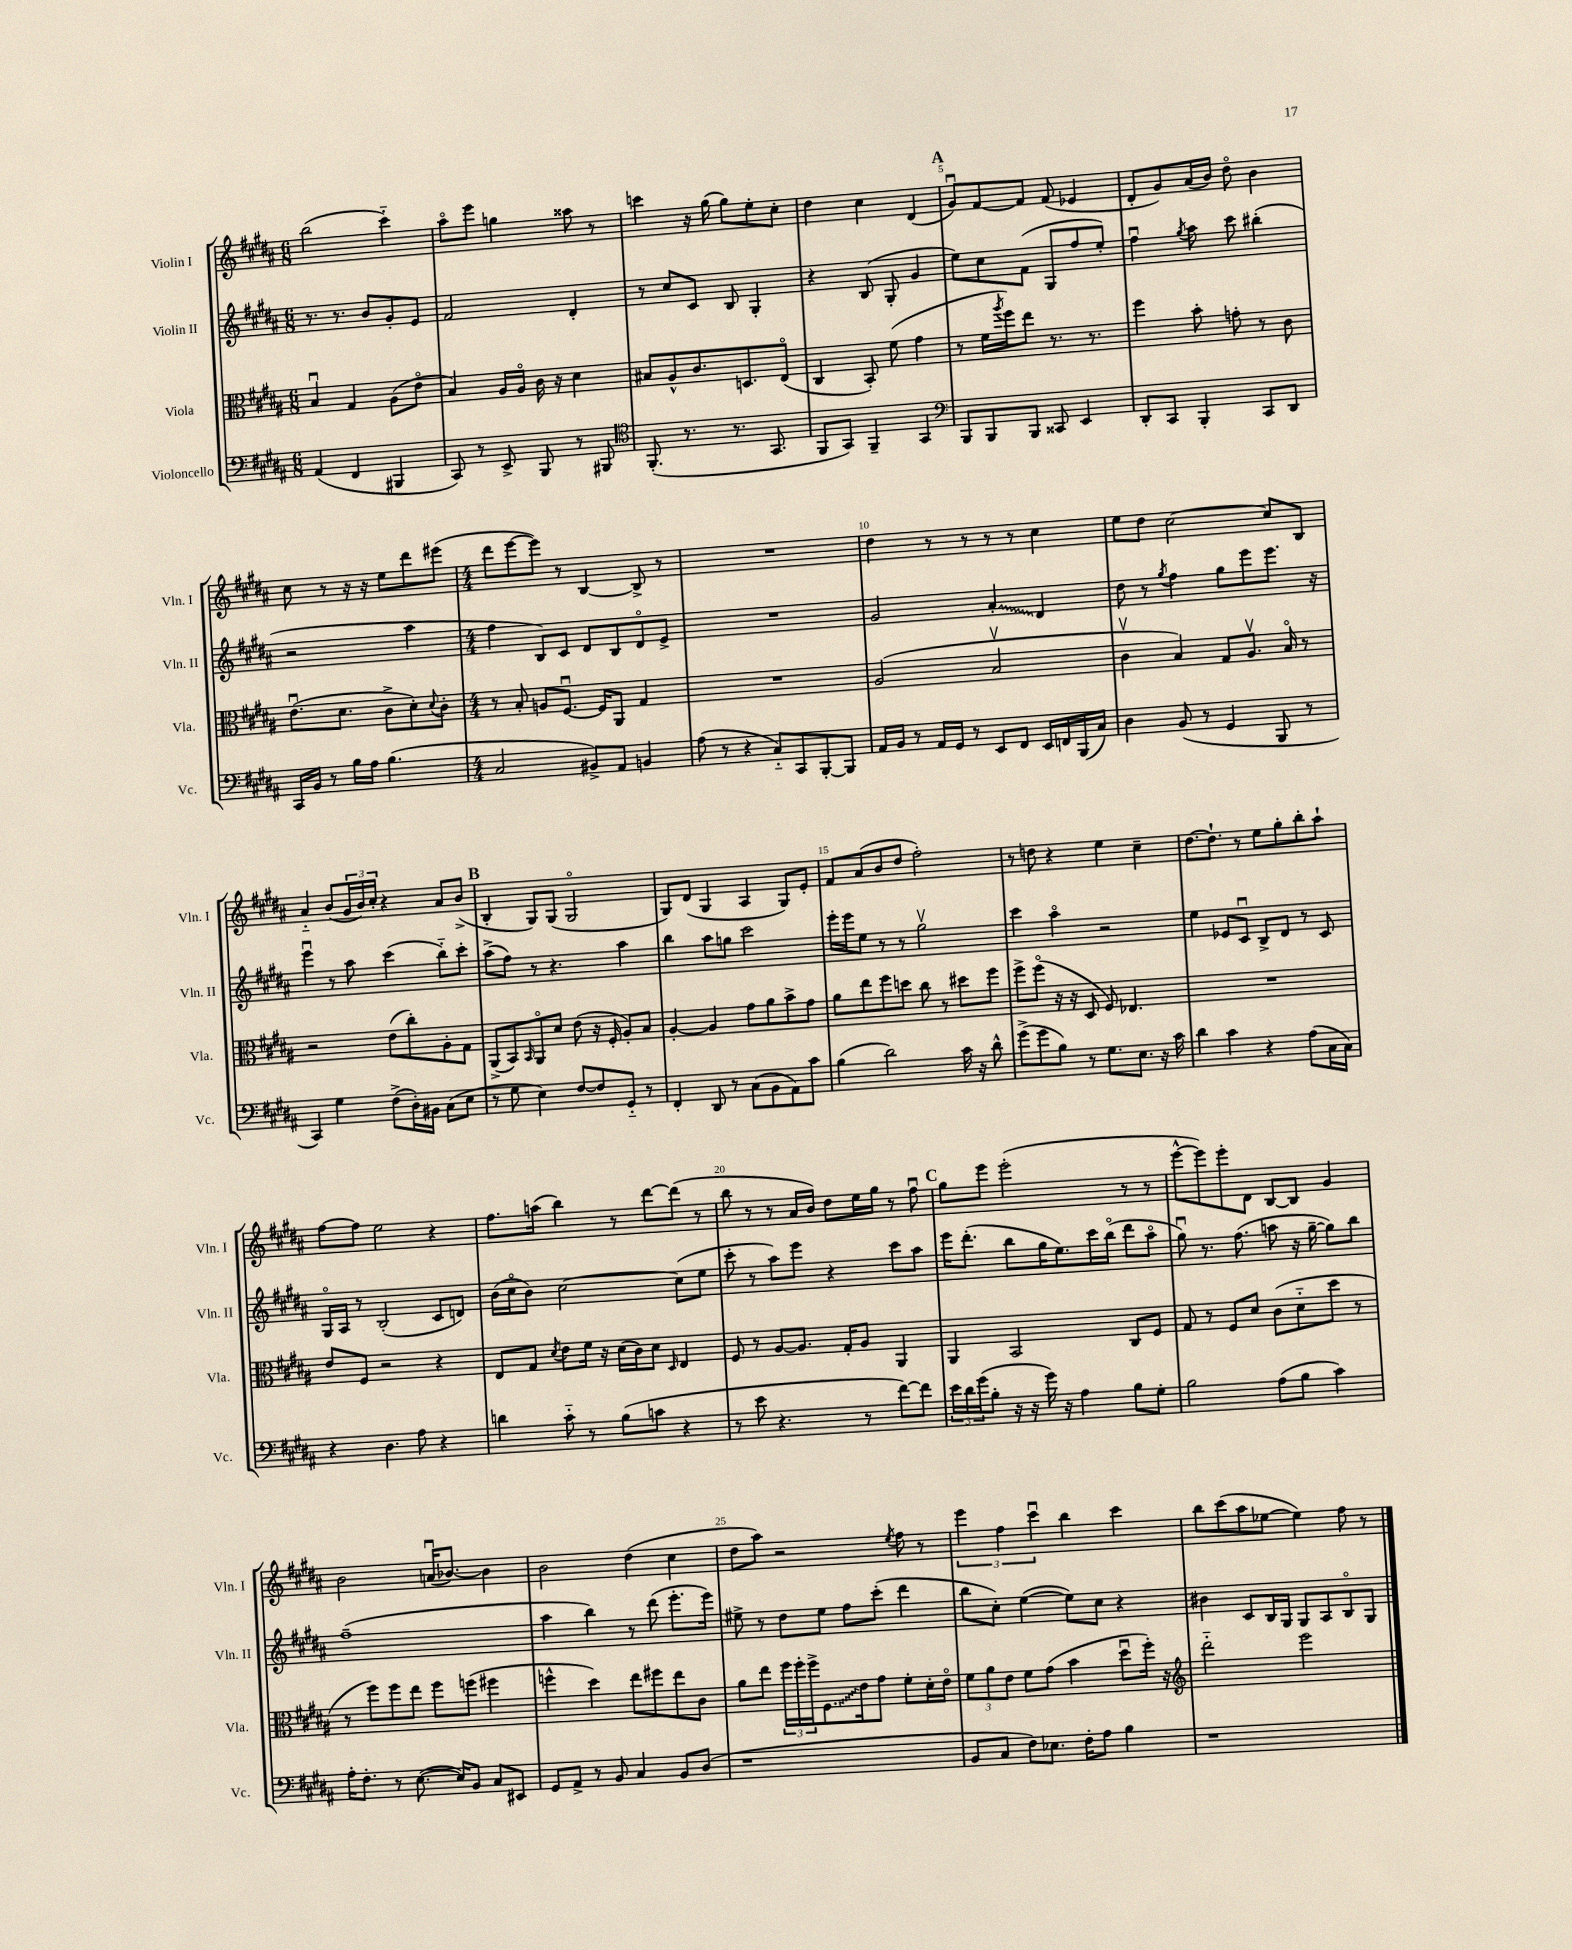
<<
\new StaffGroup <<
\new Staff = "s0" \with { instrumentName = "Violin I" shortInstrumentName = "Vln. I" } {
    \clef treble \key b \major \numericTimeSignature \time 6/8
    b''2( cis'''4-_) |
    ais''8\flageolet e'''8 g''4 aisis''8 r8 |
    c'''4 r16 gis''16( gis''8) e''8-. cis''8-. |
    dis''4 cis''4 dis'4( |
    \mark \markup { \bold "A" } gis'8\downbow) fis'8~ fis'8 fis'8( ees'4 |
    dis'8-. gis'8) ais'16( b'16) dis''8\flageolet b'4 |
    cis''8 r8 r16 r16 e''8 dis'''8 eis'''8( |
    \numericTimeSignature \time 4/4 dis'''8 e'''8~ e'''8) r8 b4~ b8-> r8 |
    R1 |
    dis''4 r8 r8 r8 r8 cis''4 |
    e''8 dis''8 cis''2~ cis''8 b8 |
    ais'4-_ b'8( \tuplet 3/2 { gis'16 b'16) cis''16-. } r4 ais'8 b'8->( |
    \mark \markup { \bold "B" } b4-. gis8) gis8( gis2\flageolet |
    gis8) dis'8( gis4 ais4 gis8) e'8-. |
    fis'8 ais'8( b'8 dis''8 fis''2-.) |
    r8 d''8 r4 e''4 cis''4-- |
    dis''8.~ dis''8.-! r8 e''8 gis''8-. b''8-. ais''8-! |
    fis''8~ fis''8 e''2 r4 |
    fis''8. a''16( b''4) r8 dis'''8~ dis'''8( r8 |
    b''8 r8 r8 ais'16 b'16) dis''8 e''16 gis''16 r8 fis''8\downbow |
    \mark \markup { \bold "C" } gis''8 e'''8 e'''2-.( r8 r8 |
    e'''8~-^ e'''8) e'''8-. dis'8 b8~ b8 gis'4 |
    b'2 a'16\downbow( bes'8.~) bes'4 |
    b'2 dis''4( cis''4 |
    dis''8 ais''8) r2 \acciaccatura { e''8 } fis''8 r8 |
    \tuplet 3/2 { e'''4 fis''4 cis'''4\downbow } b''4 cis'''4 |
    b''8 cis'''8( ais''8 ees''8~ ees''4) fis''8 r8 \bar "|." |
}
\new Staff = "s1" \with { instrumentName = "Violin II" shortInstrumentName = "Vln. II" } {
    \clef treble \key b \major \numericTimeSignature \time 6/8
    r8. r8. b'8 gis'8-. e'8 |
    fis'2 dis'4-. |
    r8 cis''8 cis'8 b8 gis4-. |
    r4 b8( gis8-. gis'4 |
    \mark \markup { \bold "A" } e''8) cis''8 fis'8( gis8 fis''8 e''8-.) |
    fis''4\downbow \acciaccatura { gis''8 } ais''8 cis'''8 bis''4-.( |
    r2 ais''4 |
    \numericTimeSignature \time 4/4 fis''4 b8) cis'8 dis'8 b8 dis'8\flageolet e'8-> |
    R1 |
    gis'2 \once \override Glissando.style = #'zigzag ais'4-.\glissando dis'4 |
    dis''8 r8 \acciaccatura { gis''8 } fis''4 gis''8 e'''8 e'''8. r16 |
    e'''4\downbow r8 ais''8 cis'''4( b''8-_) cis'''8-. |
    \mark \markup { \bold "B" } ais''8->( fis''8) r8 r4. ais''4 |
    b''4 ais''8 g''8 cis'''2 |
    e'''16-. e'''16 e''8 r8 r8 gis''2\upbow |
    cis'''4 ais''4\flageolet r2 |
    e''4 ees'8 cis'8\downbow b8-> dis'8 r8 cis'8 |
    gis16\flageolet ais16 r8 b2-.( cis'8 d'8) |
    b'16( cis''16\flageolet b'8) cis''2~ cis''8( e''8 |
    cis'''8-. r8 ais''8) e'''8 r4 cis'''8 ais''8 |
    \mark \markup { \bold "C" } e'''16 dis'''8.-.( b''8 gis''16 e''8.) cis'''16 b''16\flageolet( dis'''8 ais''8\flageolet |
    gis''8\downbow) r8. fis''8.( a''8 r16 gis''16~-- gis''8) b''8 |
    fis''1--( |
    ais''4 b''4) r8 dis'''8( e'''8.-. e'''16) |
    eis''8-> r8 dis''8 eis''8 fis''8 cis'''8-.( dis'''4 |
    b''8 cis''8-.) e''4~( e''8) cis''8 r4 |
    bis'4 cis'8 b16 gis16 gis8 ais8 b8\flageolet gis8 \bar "|." |
}
\new Staff = "s2" \with { instrumentName = "Viola" shortInstrumentName = "Vla." } {
    \clef alto \key b \major \numericTimeSignature \time 6/8
    b4\downbow gis4 ais8( e'8\flageolet |
    b4) ais16 ais16\flageolet cis'16 r16 dis'4 |
    bis8 ais8-^ cis'8. d8. e8\flageolet( |
    cis4 b,8-.) fis'8( gis'4 |
    \mark \markup { \bold "A" } r8 fis'16 \acciaccatura { ais''8 } fis''16) e''8 r8. r8. |
    fis''4 b'8-. g'8-. r8 cis'8 |
    e'8.\downbow( dis'8. cis'8-> dis'8-.) \appoggiatura { dis'8 } cis'8-. |
    \numericTimeSignature \time 4/4 r8 b8-. a8 fis8.~\downbow fis16 ais,8 gis4 |
    R1 |
    ais2( b2\upbow |
    cis'4\upbow b4) gis8 ais8.\upbow b16\flageolet r8 |
    r2 e'8( cis''8-.) ais8-. gis8 |
    \mark \markup { \bold "B" } ais,8->( b,8) \grace { b,16 } ais,8\flageolet dis'8 e'8( r16 fis16-. ais8-.) b8 |
    ais4~-. ais4 gis'8 ais'8 b'8-> gis'8 |
    ais'8 e''8 fis''8 d''8 cis''8 r8 dis''8 fis''8 |
    fis''8-> fis''8\flageolet( r16 r16 dis8 fis8) ees4. |
    R1 |
    e'8 fis8 r2 r4 |
    e8 gis8 \acciaccatura { dis'8 } e'8 fis'16 r16 dis'16( cis'16) dis'8 \grace { dis16 } e4 |
    fis8 r8 ais8~ ais8. gis16-. ais8 ais,4 |
    \mark \markup { \bold "C" } ais,4 b,2 cis8 fis8 |
    gis8 r8 fis8 dis'8 cis'8( dis'8-_ dis''8 r8 |
    r8 fis''8) fis''8 e''8 fis''8 f''8( fis''4 |
    f''4-^ dis''4) e''8 fis''8 e''8 cis'8 |
    ais'8 e''8 \tuplet 3/2 { fis''16 fis''16-. fis''16-> } \once \override Glissando.style = #'zigzag fis8.\glissando e'16 gis'8 fis'8-. dis'16-. e'16\flageolet |
    \tuplet 3/2 { fis'8 ais'8 e'8 } fis'8 gis'8( b'4 dis''8\downbow fis''16-.) r16 |
    \clef treble dis'''2-_ e'''2 \bar "|." |
}
\new Staff = "s3" \with { instrumentName = "Violoncello" shortInstrumentName = "Vc." } {
    \clef bass \key b \major \numericTimeSignature \time 6/8
    ais,4( fis,4 bis,,4 |
    cis,8) r8 e,8-> b,,8 r8 bis,,8 |
    \clef tenor fis,8.-.( r8. r8. gis,8. |
    fis,8 gis,8) fis,4-- gis,4 |
    \mark \markup { \bold "A" } \clef bass b,,8 b,,8 b,,8 cisis,8 e,4 |
    dis,8-. cis,8 b,,4-. cis,8 dis,8 |
    cis,16 b,16 r8 b16 ais16 b4.( |
    \numericTimeSignature \time 4/4 cis2 bis,8->) ais,8 b,4 |
    ais8( r8 r4 cis8-_) cis,8 b,,8~-. b,,8 |
    ais,16 b,16 r8 ais,16 gis,16 r8 e,8 fis,8 e,16 f,16 b,,16( cis16) |
    dis4 b,8( r8 gis,4 b,,8 r8 |
    cis,4) gis4 fis8->( dis16-.) bis,16 cis8( e8 |
    \mark \markup { \bold "B" } r8 gis8 e4) fis8~ fis8 gis,8-_ r8 |
    fis,4-. dis,8 r8 cis8( b,8 ais,8) cis'8 |
    b4( dis'2) cis'16 r16 dis'8-^ |
    gis'8->( gis'8 b8) r8 gis8. e8. r16 cis'16 |
    dis'4 cis'4 r4 ais8( cis16 cis16) |
    r4 dis4. ais8 r4 |
    d'4 cis'8-_ r8 b8( c'8 r4 |
    r8 e'8 r4. r8 fis'8~) fis'8 |
    \mark \markup { \bold "C" } \tuplet 3/2 { e'16 dis'16 gis'16( } b8-. r16 r16 gis'16) r16 ais4 b8 gis8-. |
    b2 ais8( b8 cis'4) |
    ais16-. fis8.-. r8 e8.~( e16) b,8 cis8 eis,8 |
    gis,8 ais,8-> r8 b,8 cis4 b,8 dis8( |
    r1 |
    b,8 cis8 fis8) ees8. fis16-. ais8 b4 |
    r1 \bar "|." |
}
>>
>>
\layout { \context { \Score \override BarNumber.break-visibility = ##(#f #t #t) barNumberVisibility = #(every-nth-bar-number-visible 5) } }
